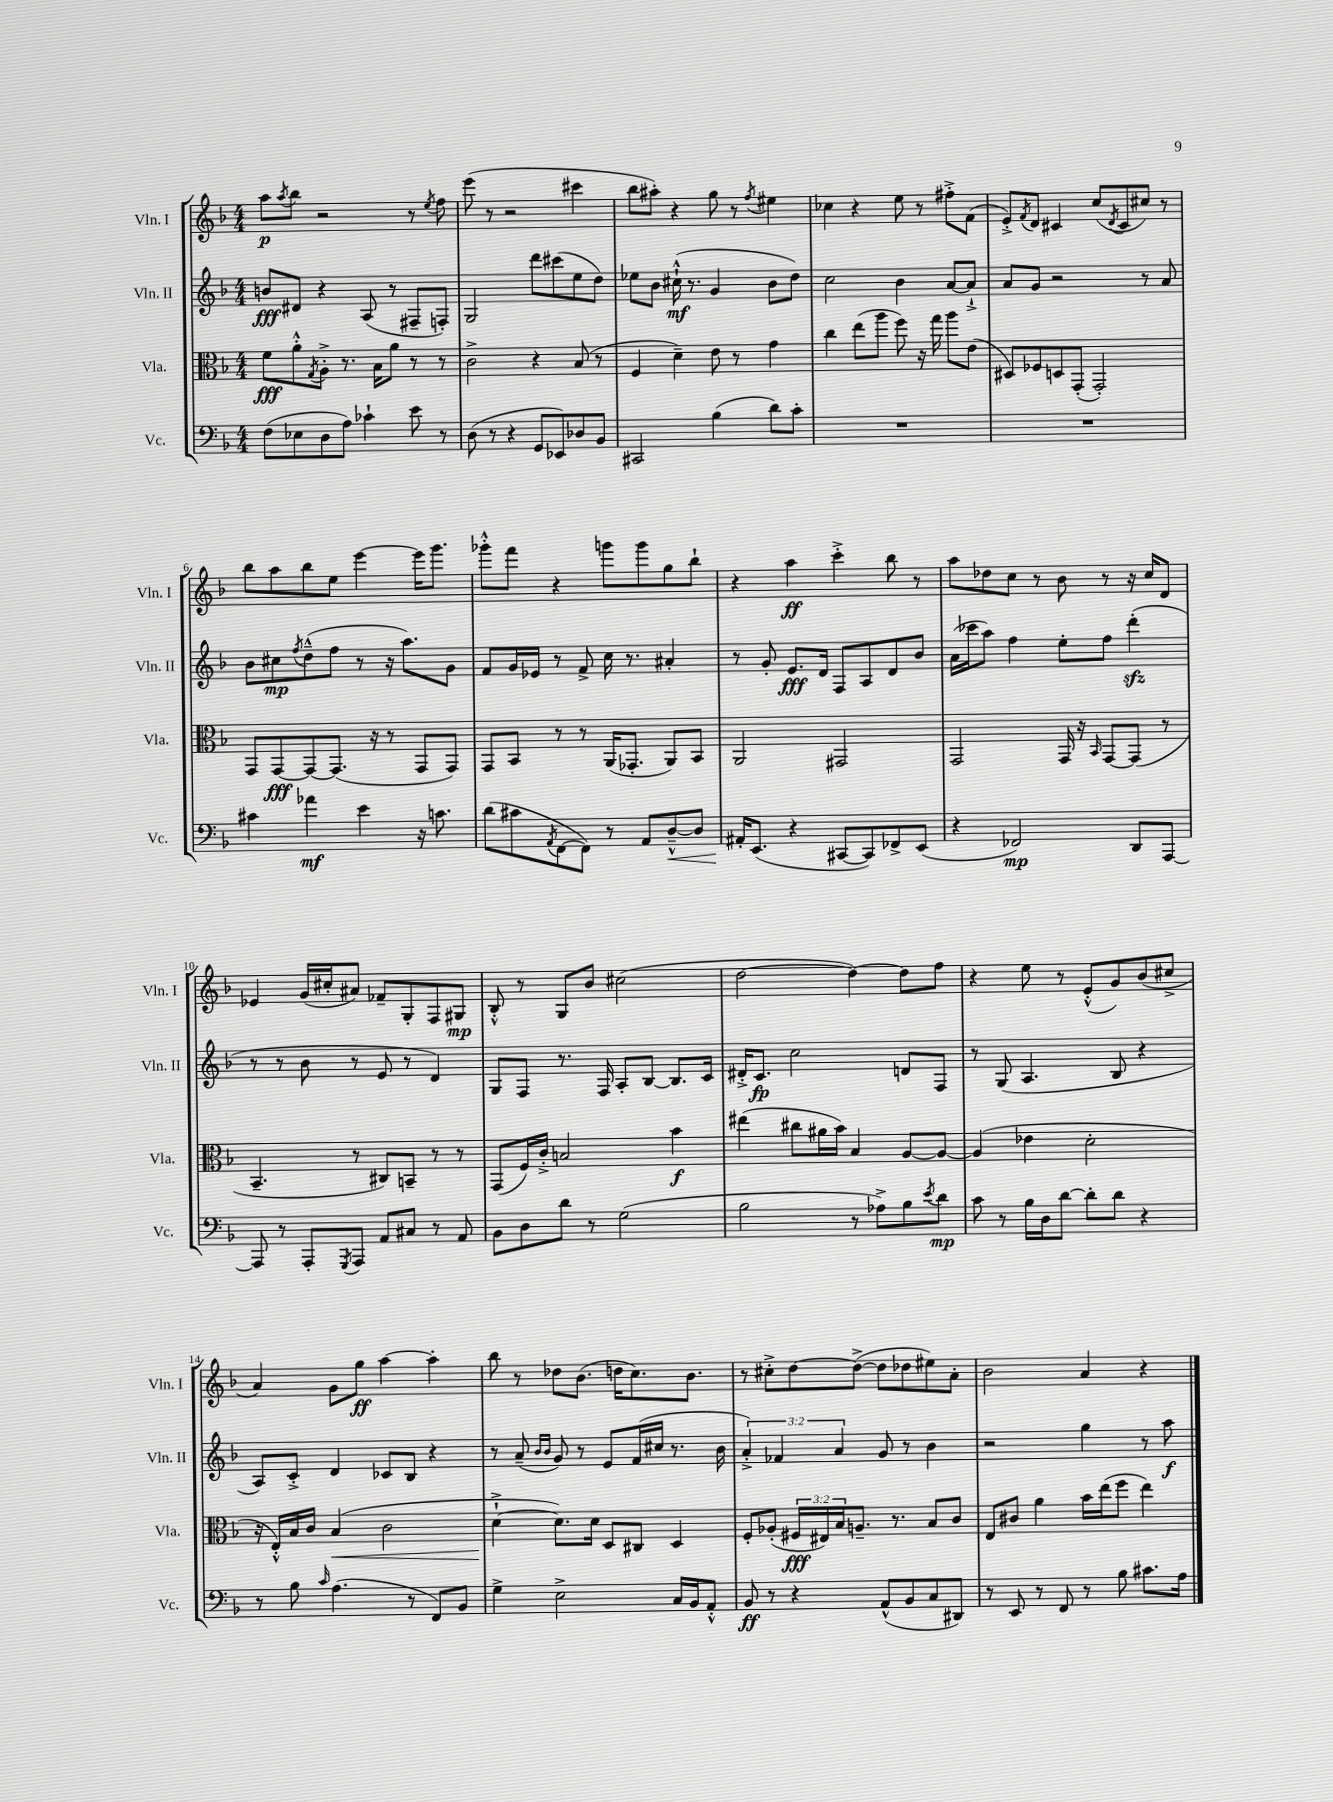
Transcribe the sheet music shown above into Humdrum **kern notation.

**kern	**kern	**kern	**kern
*staff4	*staff3	*staff2	*staff1
*clefF4	*clefC3	*clefG2	*clefG2
*k[b-]	*k[b-]	*k[b-]	*k[b-]
*M4/4	*M4/4	*M4/4	*M4/4
(8F	8f	8b	8aa
.	.	.	8qaa
8E-	8a'^^	8d#	8bb-
.	8qG	.	.
8D	8A'^	4r	2r
8A)	8.r	.	.
4c-`	.	(8A	.
.	16B-	.	.
.	8a	8r	.
8e	8r	8F#~	8r
.	.	.	8qee
8r	8r	8F')	8ff
=	=	=	=
(8D	2c^	2G	(8eee
8r	.	.	8r
4r	.	.	2r
8GG	4r	8ddd	.
8EE-)	.	(8ccc#	.
8D-	(8B-	8ee	4ccc#
8BB-	8r	8dd)	.
=	=	=	=
2CC#	4F	8ee-	8bb-
.	.	8b-	8aa#')
.	4d~)	(16cc#`^^	4r
.	.	8.r	.
(4B-	8e	4g	8gg
.	8r	.	8r
.	.	.	8qff
8d)	4g	8b-	4ee#
8c'	.	8dd)	.
=	=	=	=
1r	4cc	2cc	4cc-
.	(8ee	.	4r
.	8aa	.	.
.	8ff)	4b-	8ee
.	16r	.	8r
.	16gg	.	.
.	8aa	[8a	8ff#'^
.	(8e	8a`^]	(8f
=	=	=	=
1r	8D#)	8a	8e'^)
.	.	.	8qf
.	8F-	8g	8d
.	8D	2r	4c#
.	(8GG'	.	.
.	2GG')	.	(8cc
.	.	.	8qd
.	.	.	8c#
.	.	8r	8cc#)
.	.	8a	8r
=	=	=	=
4c#	8GG	8b-	8bb-
.	[8GG	8cc#	8aa
.	.	8qff	.
4a-	8GG_	(8dd~^^	8bb-
.	(8.GG]	8ff	8ee
4e	.	8r	[4eee
.	16r	.	.
.	8r	16r	.
.	.	8.aa)	.
16r	8GG	.	16eee]
8.c	.	.	8.ggg
.	8GG)	8g	.
=	=	=	=
(8d	8GG	8f	8ggg-'^^
8c#	8BB-	16g	8fff
.	.	16e-	.
8qAA	.	.	.
[8FF	8r	8r	4r
8FF])	8r	8f^	.
8r	(16AA	16cc	8ggg
.	8.GG-'	8.r	.
8AA	.	.	8ggg
[8D~^^	8AA)	4a#'	8gg
8D]	8BB-	.	8bb-`
=	=	=	=
16AA#'	2AA	8r	4r
(8.EE	.	.	.
.	.	8g'	.
4r	.	8.e	4aa
.	.	16d	.
[8CC#	2GG#	8F	4ccc'^
8CC#])	.	8A	.
8FF-^	.	8d	8bb-
(8EE	.	8b-	8r
=	=	=	=
4r	2GG	(16a	8aa
.	.	16ccc-	.
.	.	8aa)	8dd-
2FF-)	.	4ff	8cc
.	.	.	8r
.	16GG	8ee'	8b-
.	16r	.	.
.	16qqBB-	.	.
.	[8GG	8ff	8r
8DD	(8GG]	(4ddd'	16r
.	.	.	16cc
[8AAA	8r	.	8d
=	=	=	=
8AAA]	4.BB-~	8r	4e-
8r	.	8r	.
8AAA'	.	8b-	(16g
.	.	.	16cc#'
8qGGG	.	.	.
8AAA	8r	8r	8a#)
8AA	8C#)	8e	8f-~
8C#	8BB~	8r	8G'
8r	8r	4d)	8F
8AA	8r	.	8G#
=	=	=	=
8BB-	(8GG	8G	8B-'^^
8D	16F)	8F	8r
.	16c'^	.	.
8d	2B	8.r	8G
8r	.	.	8b-
.	.	16F	.
(2G	.	8A'	(2cc#
.	.	[8B-	.
.	4b-	8.B-]	.
.	.	16c	.
=	=	=	=
2B-	(4ee#	16d#'^	[2dd
.	.	8.c	.
.	8cc#	2cc	.
.	16a#	.	.
.	16b-)	.	.
8r	4B-	.	4dd_)
8A-^)	.	.	.
8B-	[8A	8d	8dd]
8qe	.	.	.
8d	8A_	8F	8ff
=	=	=	=
8c	(4A]	8r	4r
8r	.	(8G	.
16B-	4e-	4.A	8ee
16D	.	.	.
[8d	.	.	8r
8d']	2d'	.	(8e'^^
8d	.	8B-	8g)
4r	.	4r	(8b-
.	.	.	8cc#^
=	=	=	=
8r	16r	8A)	4a)
.	16E'^^)	.	.
8B-	16B-	8c'^	.
.	16c	.	.
16qqc	.	.	.
(4.A	(4B-	4d	8g
.	.	.	8gg
.	2c	8c-	[4aa
8r	.	8B-	.
8FF)	.	4r	4aa']
8BB-	.	.	.
=	=	=	=
4G^	[4d`^	8r	8bb-
.	.	(8a~	8r
.	.	16qqb-	.
.	.	16qqb-	.
2E^	8.d])	8g)	8dd-
.	.	8r	(8.b-
.	16d	.	.
.	8D	8e	.
.	.	.	16dd
.	8C#	(16f	8.cc)
.	.	16cc#	.
16C	4D	8.r	.
16BB-	.	.	8.b-
8AA'^^	.	.	.
.	.	16b-	.
=	=	=	=
8BB-	8F'	6a'^)	8r
8r	(8A-'	.	8cc#'^
.	.	6f-	.
4r	24F#	.	[8dd
.	24E#)	.	.
.	24B-	6a	.
.	8.A~	.	(8dd^_
(8AA^^	.	8g	8dd]
.	8.r	.	.
8BB-	.	8r	8dd-
8C	8B-	4b-	8ee#)
8DD#)	8c	.	8a'
=	=	=	=
8r	8E	2r	2b-
8EE	8c#	.	.
8r	4a	.	.
8FF	.	.	.
8r	16b-	4gg	4a
.	(16ee	.	.
8B-	8ff	.	.
8.c#	4ee)	8r	4r
.	.	8aa	.
16A	.	.	.
==	==	==	==
*-	*-	*-	*-
